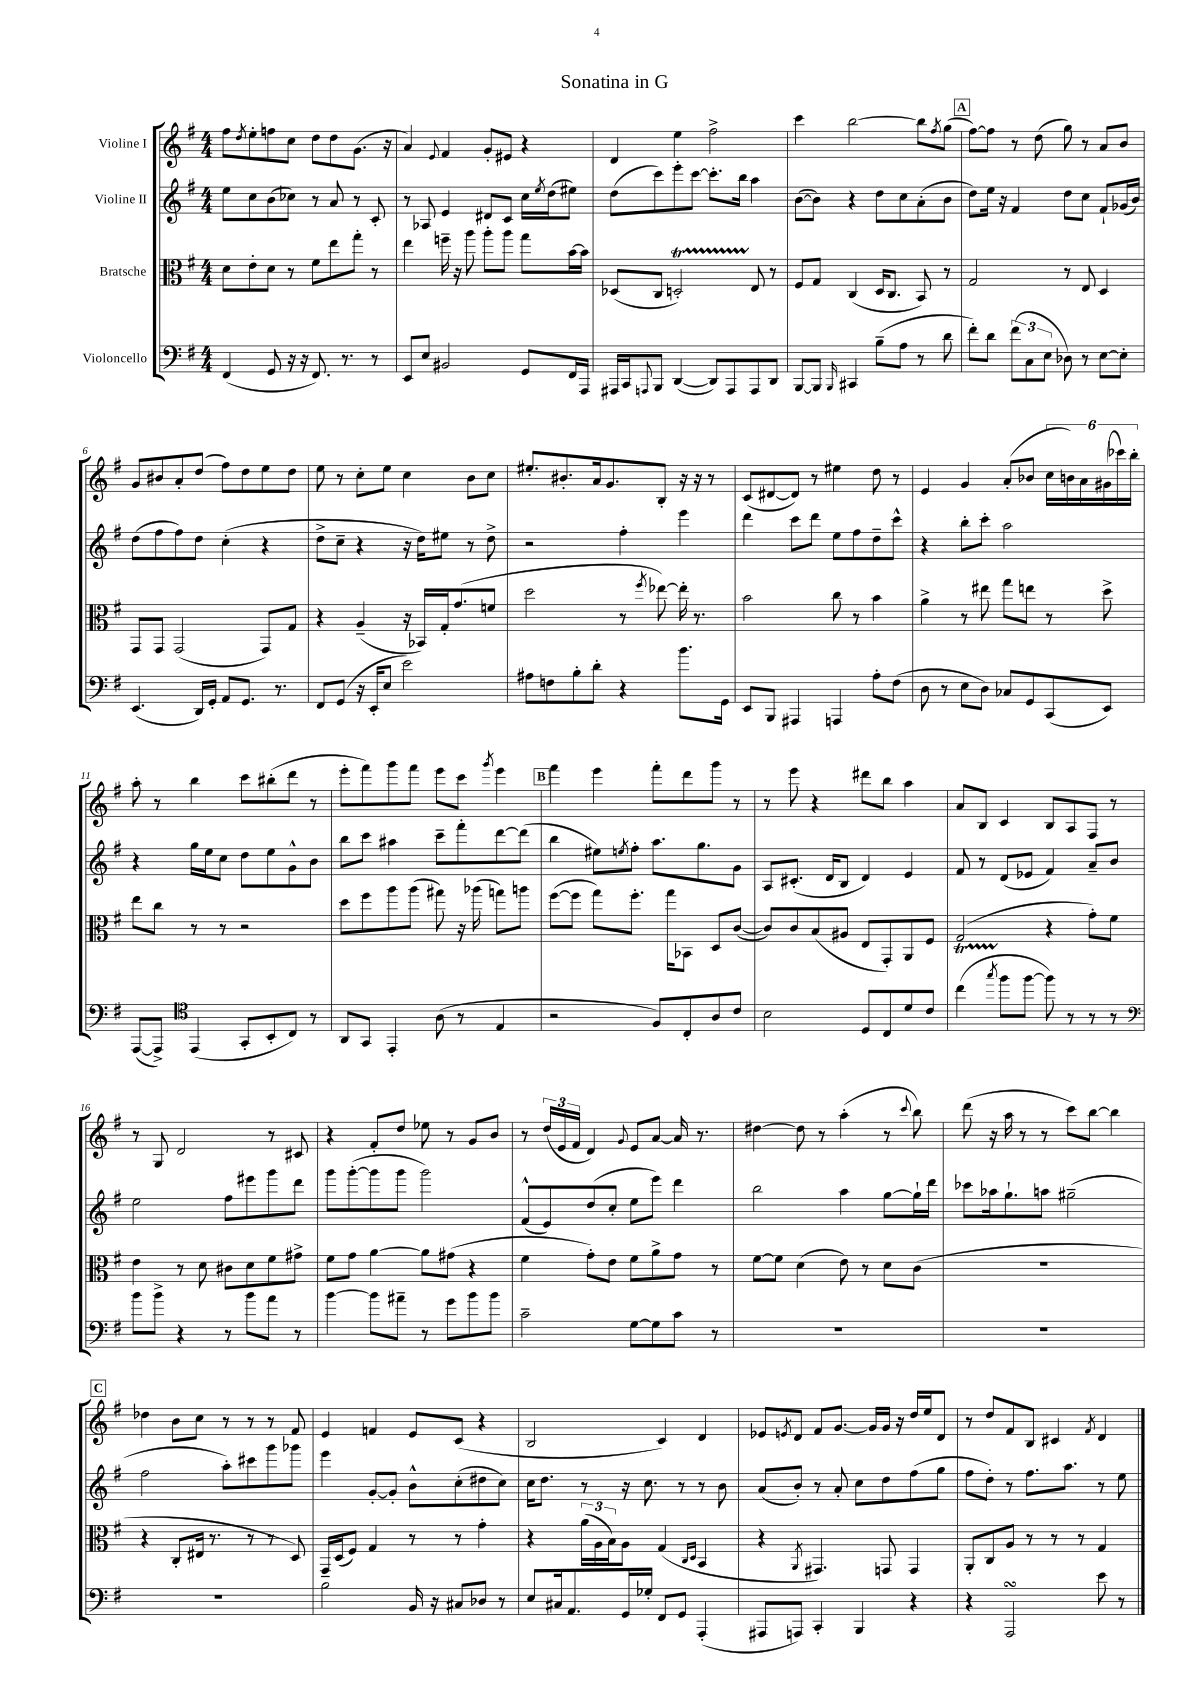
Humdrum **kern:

**kern	**kern	**kern	**kern
*part4	*part3	*part2	*part1
*staff4	*staff3	*staff2	*staff1
*I"Violoncello	*I"Bratsche	*I"Violine II	*I"Violine I
*clefF4	*clefC3	*clefG2	*clefG2
*k[f#]	*k[f#]	*k[f#]	*k[f#]
*M4/4	*M4/4	*M4/4	*M4/4
=1	=1	=1	=1
(4FF#/	8d\L	8ee\L	8ff#\L
.	.	.	8qdd/
.	8e'\	8cc\	8ee'\
8GG/	8d\J	(8b\	8ffn\
16r	8r	8cc-X\J)	8cc\J
16r	.	.	.
8.FF#/)	8f#\L	8r	8dd\L
.	8ee\	8a/	8dd\
8.r	.	.	.
.	8gg'\J	8r	(8.g\J
8r	8r	8c'/	.
.	.	.	16r
=2	=2	=2	=2
8EE/L	4ee\	8r	4a/)
8E/J	.	8A-X/	.
.	.	.	8qqe/
2BB#X/	16ffn~\	4e/	4f#/
.	16r	.	.
.	8aa\	.	.
.	8aa'\L	8d#X/L	8g'/L
.	8aa\J	8c/J	8e#X/J
8GG/L	8gg\L	16cc\LL	4r
.	.	8qee/	.
.	.	(16dd\J	.
16FF#/L	[16b\L	8ee#X\J)	.
16AAA/JJ	16b\JJ]	.	.
=3	=3	=3	=3
16AAA#X/LL	(8D-X/L	(8dd\L	4d/
16CC/J	.	.	.
8qqAAAn/	.	.	.
8BBB/J	8C/J	8ccc\)	.
([4DD/	2DnT'/)	8eee'\	4ee\
.	.	[8ccc\J	.
8DD/L])	.	8.ccc'\L]	2ff#^\
8AAA/	.	.	.
.	.	16bb\Jk	.
8AAA/	8E/	4aa\	.
8DD/J	8r	.	.
=4	=4	=4	=4
[8BBB/L	8F#/L	([8b\L	4ccc\
8BBB/J]	8G/J	8b\J])	.
16qqBBB/	.	.	.
4CC#X/	(4C/	4r	[2bb\
(8B~\L	16D/KL	8dd\L	.
.	8.C/J	.	.
8A\J	.	8cc\	.
8r	8BB/)	(8a'\	8bb\L]
.	.	.	8qff#/
8d\	8r	8b\J	(8gg\J
!!LO:REH:place=s1:t=A
=5	=5	=5	=5
8f#'\L)	2G/	8dd\L)	[8ff#\L)
8d\J	.	16ee\Jk	8ff#\J]
.	.	16r	.
(12f#\L	.	4f#/	8r
12C\	.	.	.
.	.	.	(8dd\
12E\J	.	.	.
8D-X\)	8r	8dd\L	8gg\)
8r	8E/	8cc\J	8r
[8E\L	4D/	8f#`/L	8a/L
8E'\J]	.	(16g-X/L	8b/J
.	.	16b/JJ)	.
!!LO:LB:g=z
=6	=6	=6	=6
(4.EE/	8GG/L	(8dd\L	8g/L
.	8GG/J	8ff#\	8b#X/
.	(2GG/	8ff#\)	8a'/
16DD/LL)	.	8dd\J	(8dd/J
16GG'/JJ	.	.	.
8AA/L	.	(4cc'\	8ff#\L)
8.GG/J	.	.	8dd\
.	8GG/L)	4r	8ee\
8.r	.	.	.
.	8G/J	.	8dd\J
=7	=7	=7	=7
8FF#/L	4r	8dd^\L	8ee\
(8GG/J	.	8cc~\J	8r
16r	(4A~/	4r	8cc'\L
16EE'/KL	.	.	.
8E/J	.	.	8ee\J
2e\)	16r	16r	4cc\
.	16BB-X/LL)	16dd\KL)	.
.	16G'/J	8ee#X\J	.
.	(8.g/	.	.
.	.	8r	8b\L
.	8fn/J	8dd^\	8cc\J
=8	=8	=8	=8
8A#X\L	2dd\	2r	8.ee#X'/L
8Fn\	.	.	.
.	.	.	8.b#X'/
8B'\	.	.	.
8d'\J	.	.	16a/k
.	.	.	8.g/
4r	8r	4ff#'\	.
.	8qff#/	.	.
.	[8ee-X\)	.	8B'/J
8.b\L	16ee-'\]	4eee\	16r
.	8.r	.	16r
.	.	.	8r
16GG\Jk	.	.	.
=9	=9	=9	=9
8EE/L	2b\	4ddd\	(8c/L
8BBB/J	.	.	[8d#X/
4AAA#X/	.	8ccc\L	8d#/J])
.	.	8ddd\J	8r
4AAAn/	8cc\	8ee\L	4ee#X\
.	8r	8ff#\	.
8A'\L	4b\	8dd~\	8dd\
(8F#\J	.	8ccc^^\J	8r
=10	=10	=10	=10
8D\	4a^\	4r	4e/
8r	.	.	.
8E\L	8r	8bb'\L	4g/
8D\J)	8ee#X\	8ccc'\J	.
8C-X/L	8gg\L	2aa\	(8a'/L
8GG/	8een\J	.	8b-X/J
(8CC/	8r	.	24cc\LL
.	.	.	24bn\)
.	.	.	24a\
8EE/J)	8dd^\	.	(24g#X\
.	.	.	24ccc-X\)
.	.	.	24bb'\JJ
!!LO:LB:g=z
=11	=11	=11	=11
([8AAA/L	8ee\L	4r	8aa'\
8AAA^/J])	8cc\J	.	8r
*clefC4	*	*	*
(4EE/	8r	16gg\LL	4bb\
.	.	16ee\J	.
.	8r	8cc\J	.
8GG'/L	2r	8dd\L	8ccc\L
8BB'/	.	8ee\	(8bb#X'\
8C/J)	.	8g^^\	8ddd\J
8r	.	8b\J	8r
=12	=12	=12	=12
8AA/L	8dd\L	8bb\L	8eee'\L
8GG/J	8ff#\	8ccc\J	8fff#\)
4EE'/	8aa\	4aa#X\	8ggg\
.	(8aa\J	.	8fff#\J
(8A\	8gg#X\)	8ccc~\L	8eee\L
8r	16r	8fff#'\	8ccc\J
.	(16aa-X\	.	.
.	.	.	8qggg/
4E/	8ggn\L)	[8ddd\	4eee\
.	8aan\J	(8ddd\J]	.
!!LO:REH:place=s1:t=B
=13	=13	=13	=13
2r	([8ff#\L	4bb\	4fff#\
.	8ff#\J]	.	.
.	8gg\L)	8ee#X\L)	4eee\
.	.	8qeen/	.
.	8.ff#'\J	8ff#'\J	.
8F#/L)	.	8.aa\L	8fff#'\L
.	16gg\KL	.	.
8C'/	8BB-X\J	.	8ddd\
.	.	8.gg\	.
8A/	8D/L	.	8ggg\J
8c/J	([8c/J	8g\J	8r
=14	=14	=14	=14
2B\	8c/L])	8A/L	8r
.	8c/	(8.c#X'/J	8eee\
.	(8B/	.	4r
.	.	16d/KL	.
.	8A#X/J	8B/J	.
8D/L	8E/L	4d/)	8ddd#X\L
8C/	8GG'/)	.	8bb\J
8d/	8AA/	4e/	4aa\
8c/J	8F#/J	.	.
=15	=15	=15	=15
(4ccT\	(2G/	8f#/	8a/L
.	.	8r	8B/J
8qgg/	.	.	.
8ff#\L	.	(8d/L	4c/
[8ff#\J	.	8e-X/J	.
8ff#\])	4r	4f#/)	8B/L
8r	.	.	8A/
8r	8g'\L)	8a~/L	8F#/J
8r	8f#\J	8b/J	8r
!!LO:LB:g=z
=16	=16	=16	=16
*clefF4	*	*	*
8b\L	4e\	2ee\	8r
8b^\J	.	.	8G/
4r	8r	.	2d/
.	8d\	.	.
8r	8c#X\L	8ff#\L	.
8b\L	8d\	8eee#X\	.
8a\J	8f#\	8ggg\	8r
8r	8g#X^\J	8ddd\J	8c#X/
=17	=17	=17	=17
[4b\	8f#\L	8ggg\L	4r
.	8g\J	([8ggg'\	.
8b\L]	[4a\	8ggg\]	8f#'/L
8a#X~\J	.	8ggg\J	8dd/J
8r	8a\L]	2ggg\)	8ee-X\
8g\L	(8g#X\J	.	8r
8b\	4r	.	8g/L
8b\J	.	.	8b/J
=18	=18	=18	=18
2c~\	4f#\	(8f#^^/L	8r
.	.	8e/)	(24dd/LL
.	.	.	24e/
.	.	.	24f#/JJ
.	8g'\L)	(8dd/	4d/)
.	8e\J	8cc'/J	.
.	.	.	8qqg/
[8G\L	8f#\L	8ee\L	8e/L
8G\]	8a^\	8eee\J)	[8a/J
8c\J	8g\J	4ddd\	16a/]
.	.	.	8.r
8r	8r	.	.
=19	=19	=19	=19
1r	[8f#\L	2bb\	[4dd#X\
.	8f#\J]	.	.
.	(4d\	.	8dd#\]
.	.	.	8r
.	8e\)	4aa\	(4aa'\
.	8r	.	.
.	8d\L	[8gg\L	8r
.	.	.	8qqccc/
.	(8c\J	16gg`\L]	8bb\)
.	.	16ddd\JJ	.
=20	=20	=20	=20
1r	1r	8ccc-X\L	(8ddd\
.	.	16aa-X\k	16r
.	.	8.gg`\	16aa\
.	.	.	8r
.	.	8aan\J	8r
.	.	(2gg#X~\	8ccc\L)
.	.	.	[8bb\J
.	.	.	4bb\]
!!LO:LB:g=z
!!LO:REH:place=s1:t=C
=21	=21	=21	=21
1r	4r	2ff#\	4dd-X\
.	8C'/L	.	8b\L
.	16E#X/Jk	.	8cc\J
.	8.r	.	.
.	.	8aa'\L)	8r
.	8r	8ccc#X\	8r
.	8r	8ggg\	8r
.	8D/)	8ggg-X\J	8f#/
=22	=22	=22	=22
2B\	16GG~/LL	4eee\	4e/
.	(16D/J	.	.
.	8F#/J)	.	.
.	4G/	[8g'/L	4fn/
.	.	8g'/J]	.
16BB/	8r	8b^^\L	8e/L
16r	.	.	.
8C#X/L	8r	(8cc'\	(8c/J
8D-X/J	4g'\	8dd#X\	4r
8r	.	8cc\J)	.
=23	=23	=23	=23
8E/L	4r	16cc\KL	2B/
.	.	8.dd\J	.
16C#X/k	.	.	.
8.AA/	.	.	.
.	(24a\LL	8r	.
.	24A\	.	.
.	24B\J)	.	.
16GG/L	8A\J	16r	.
16G-X'/JJ	.	8.cc\	.
8FF#/L	(4G/	.	4c/)
8GG/J	.	8r	.
.	16qqC/LL	.	.
.	16qqD/JJ	.	.
(4AAA'/	4BB/	8r	4d/
.	.	8b\	.
=24	=24	=24	=24
8AAA#X/L	4r	(8a/L	8e-X/L
.	.	.	8qen/
8AAAn/J)	.	8b'/J)	8d/J
.	8qAA/	.	.
4CC'/	4.GG#X/)	8r	8f#/L
.	.	8a'/	[8.g/J
4BBB/	.	8cc\L	.
.	.	.	16g/LL]
.	8GGn/	8dd\	16g/JJ
.	.	.	16r
4r	4GG/	(8ff#\	16dd/LL
.	.	.	16ee/J
.	.	8gg\J	8d/J
=25	=25	=25	=25
4r	8AA'/L	8ff#\L	8r
.	8C/	8dd'\J)	8dd/L
2AAAsSSS/	8A/J	8r	8f#/
.	8r	8.ff#\L	8B/J
.	8r	.	4c#X/
.	.	8.aa\J	.
.	8r	.	.
.	.	.	8qf#/
8e\	4G/	8r	4d/
8r	.	8ee\	.
==	==	==	==
*-	*-	*-	*-
